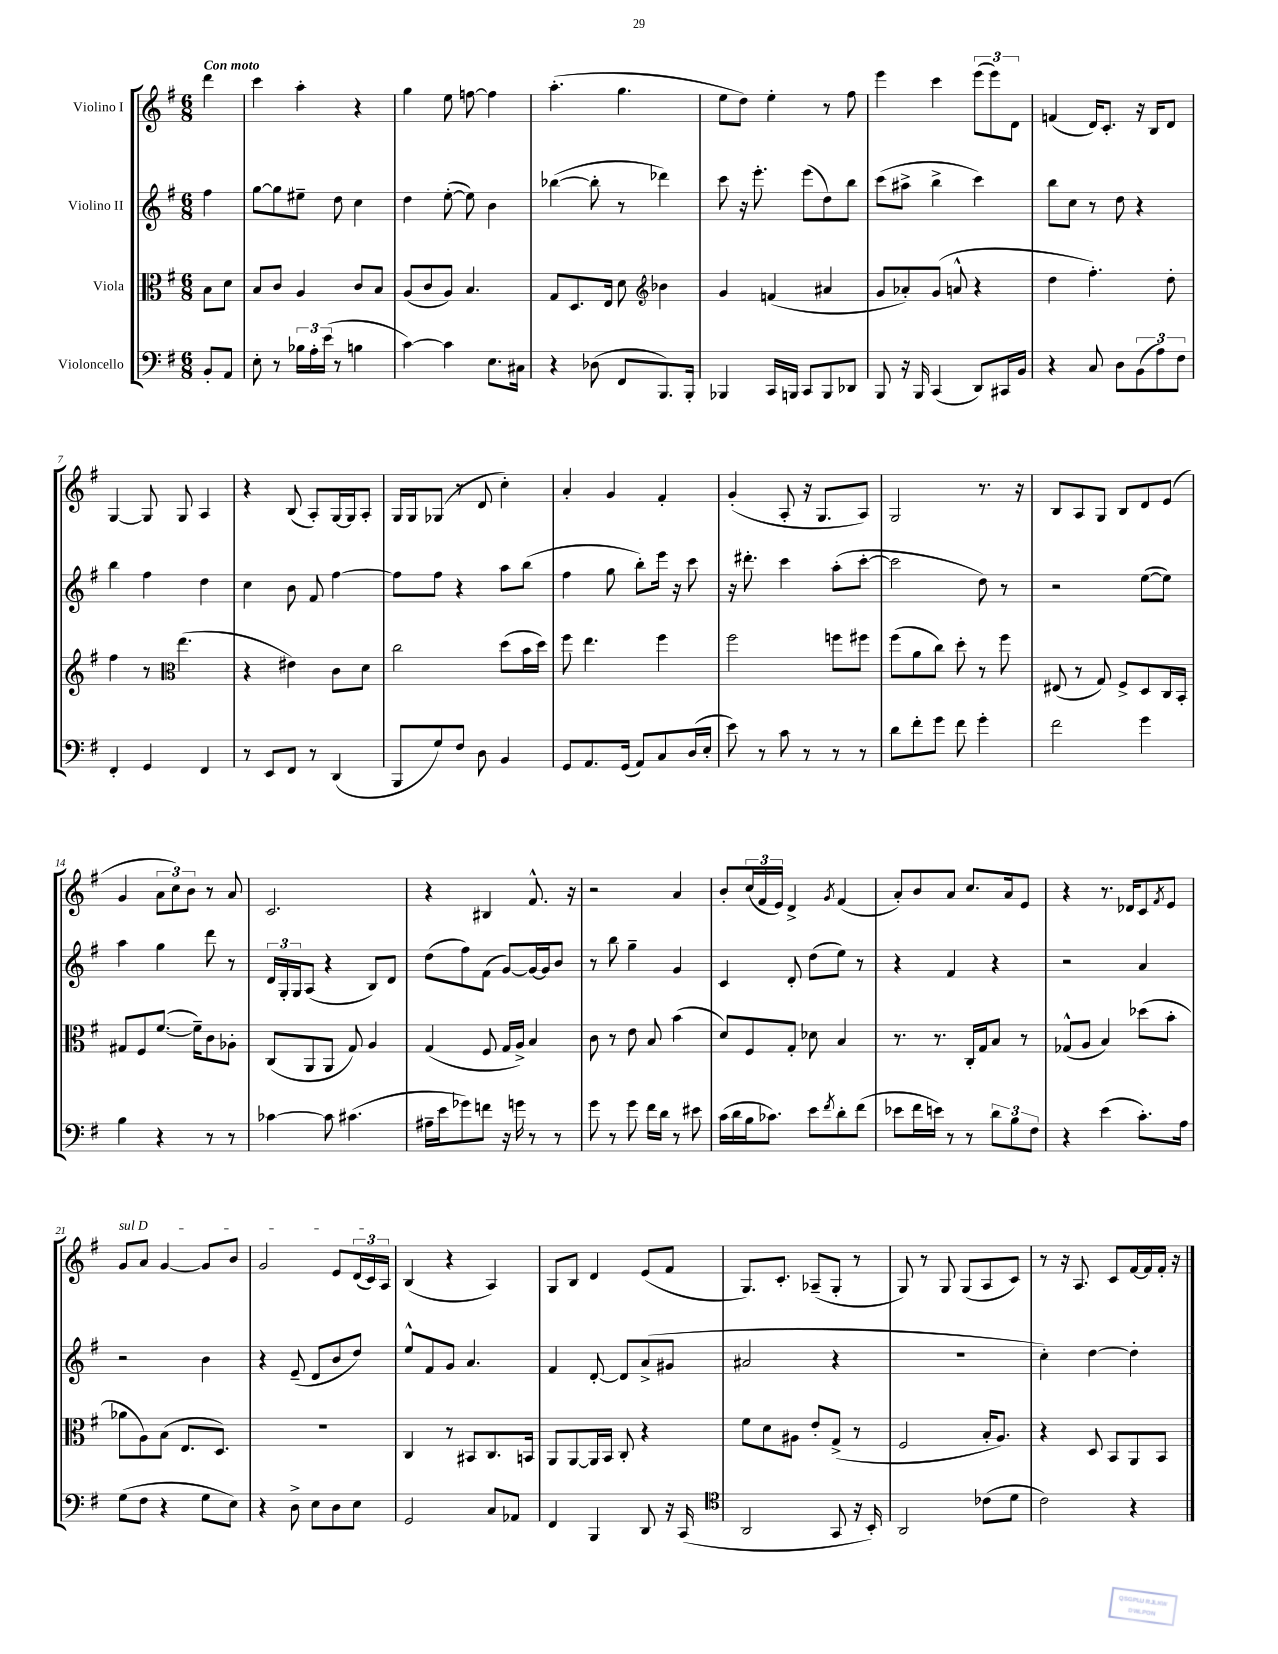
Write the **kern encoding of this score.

**kern	**kern	**kern	**kern
*staff4	*staff3	*staff2	*staff1
*clefF4	*clefC3	*clefG2	*clefG2
*k[f#]	*k[f#]	*k[f#]	*k[f#]
*M6/8	*M6/8	*M6/8	*M6/8
8BB'	8B	4ff#	4ddd
8AA	8d	.	.
=	=	=	=
8E'	8B	[8gg	4ccc
8r	8c	8gg]	.
24B-	4A	8ee#~	4aa'
24A'	.	.	.
(24e	.	.	.
8r	.	8dd	.
4B	8c	4cc	4r
.	8B	.	.
=	=	=	=
[4c)	(8A	4dd	4gg
.	8c	.	.
4c]	8A)	([8ee'	8ee
.	4.B	8ee])	[8ff
8.E	.	4b	4ff]
16C#	.	.	.
=	=	=	=
4r	8G	([4bb-	(4.aa'
.	8.D	.	.
(8D-	.	8bb-']	.
.	16E	.	.
8FF#	8d	8r	4.gg
*	*clefG2	*	*
8.BBB)	4b-	4ddd-)	.
16BBB'	.	.	.
=	=	=	=
4BBB-	4g	8ccc	8ee
.	.	16r	8dd)
.	.	8.eee'	.
16CC	(4f	.	4ee'
16BBB	.	.	.
8CC	.	(8eee	.
8BBB	4a#	8dd)	8r
8DD-	.	8bb	8ff#
=	=	=	=
8BBB	8g	(8ccc	4eee
16r	8a-')	8aa#^	.
16BBB	.	.	.
(4CC	(8g	4bb^	4ccc
.	8a^^	.	.
8DD)	4r	4ccc)	(12eee
.	.	.	12eee)
16CC#	.	.	.
.	.	.	12d
16BB	.	.	.
=	=	=	=
4r	4dd	8bb	(4f
.	.	8cc	.
8C	4.ff#')	8r	16d)
.	.	.	8.c'
8D	.	8dd	.
(12BB	.	4r	16r
.	.	.	16B
12A)	.	.	.
.	8dd'	.	8d
12F#	.	.	.
=	=	=	=
4FF#'	4ff#	4bb	[4G
4GG	8r	4ff#	8G]
*	*clefC3	*	*
.	(4.ee	.	8G
4FF#	.	4dd	4A
=	=	=	=
8r	4r	4cc	4r
8EE	.	.	.
8FF#	4e#)	8b	(8B
8r	.	8f#	8A')
(4DD	8c	[4ff#	[16G
.	.	.	16G]
.	8d	.	8A'
=	=	=	=
8BBB	2cc	8ff#]	16G
.	.	.	16G
8G)	.	8ff#	(8G-
8F#	.	4r	8r
8D	.	.	8d
4BB	(8dd	8aa	4cc')
.	16b	(8bb	.
.	16dd)	.	.
=	=	=	=
8GG	8ff#	4ff#	4a'
8.AA	4.ee	.	.
.	.	8gg	4g
(16GG	.	.	.
8AA)	.	8bb')	.
8C	4ff#	16eee	4f#'
.	.	16r	.
(16D	.	8ccc	.
16E'	.	.	.
=	=	=	=
8e)	2ff#	16r	(4g'
.	.	8.ddd#'	.
8r	.	.	.
8c	.	4ccc	8A'
8r	.	.	16r
.	.	.	8.G
8r	8ff	(8aa'	.
8r	8ff#	[8ccc'	8A)
=	=	=	=
8d	(8ff#	2ccc]	2G
8f#'	8a	.	.
8g	8cc)	.	.
8f#	8dd'	.	.
4g'	8r	8dd)	8.r
.	8ff#	8r	.
.	.	.	16r
=	=	=	=
2f#	(8E#	2r	8B
.	8r	.	8A
.	8G)	.	8G
.	8F#^	.	8B
4g	8D	([8ee	8d
.	16C	8ee])	(8e
.	16BB'	.	.
=	=	=	=
4B	8G#	4aa	4g
.	8F#	.	.
4r	([8.f#	4gg	12a
.	.	.	12cc)
.	.	.	12b
.	16f#~])	.	.
8r	8c	8ddd	8r
8r	8A-'	8r	8a
=	=	=	=
[4c-	(8C	24d	2.c
.	.	24G'	.
.	.	24G	.
.	8AA	(8A	.
8c-]	8AA	4r	.
(4.c#	8G)	.	.
.	4A	8B)	.
.	.	8d	.
=	=	=	=
16A#~	(4G	(8dd	4r
16e	.	.	.
8g-)	.	8ff#)	.
8f	8F#	(8f#	4B#
16r	16G	[8g)	.
16g	16A^)	.	.
8r	4B	16g_	8.f#^^
.	.	16g]	.
8r	.	8b	.
.	.	.	16r
=	=	=	=
8g	8c	8r	2r
8r	8r	8bb	.
8g	8e	4gg~	.
16f#	8B	.	.
16d	.	.	.
8r	(4b	4g	4a
8e#	.	.	.
=	=	=	=
(16c	8d)	4c	8b'
16d	.	.	.
16B	8F#	.	(24cc
.	.	.	24f#
8.c-)	.	.	.
.	.	.	24e)
.	8G'	8d'	4d^
8e	8d-	(8dd	.
8qf#	.	.	8qg
8d'	4B	8ee)	(4f#
(8f#	.	8r	.
=	=	=	=
8e-	8.r	4r	8a')
16f#	.	.	8b
16e)	8.r	.	.
8r	.	4f#	8a
8r	16C'	.	8.cc
.	16G	.	.
12d	8B	4r	.
.	.	.	16a
12B	.	.	.
.	8r	.	8e
12F#	.	.	.
=	=	=	=
4r	(8G-^^	2r	4r
.	8A	.	.
(4e	4B)	.	8.r
.	.	.	16d-
8.c')	(8dd-	4a	8c
.	.	.	8qf#
.	8b'	.	8e
16A	.	.	.
=	=	=	=
(8G	8a-	2r	8g
8F#	8A)	.	8a
4r	(8B	.	[4g
.	8.E	.	.
8G	.	4b	8g]
.	8.D)	.	.
8E)	.	.	8b
=	=	=	=
4r	2.r	4r	2g
8D^	.	(8e~	.
8E	.	8d	.
8D	.	8b	8e
8E	.	8dd)	(24d
.	.	.	24c)
.	.	.	24A
=	=	=	=
2GG	4C	8ee^^	(4B
.	.	8f#	.
.	8r	8g	4r
.	8BB#	4.a	.
8C	8.C	.	4A)
8AA-	.	.	.
.	16BB	.	.
=	=	=	=
4FF#	8AA	4f#	8G
.	[8AA	.	8B
4BBB	16AA]	[8d'	4d
.	16BB	.	.
.	8C'	8d]	.
8DD	4r	(8a^	(8e
16r	.	8g#	8f#
(16CC	.	.	.
=	=	=	=
*clefC4	*	*	*
2AA	8f#	2a#	8.G)
.	8d	.	.
.	.	.	8.c'
.	8A#	.	.
.	8e'	.	(8A-~
8GG	(8G^	4r	8G'
16r	8r	.	8r
16BB')	.	.	.
=	=	=	=
2AA	2F#	2.r	8G)
.	.	.	8r
.	.	.	8G
.	.	.	(8G
(8c-	16B'	.	8A
.	8.A)	.	.
8d	.	.	8c)
=	=	=	=
2c)	4r	4cc')	8r
.	.	.	16r
.	.	.	8.A
.	8D	[4dd	.
.	8BB	.	8c
4r	8AA	4dd']	[16f#
.	.	.	16f#]
.	8BB	.	16f#'
.	.	.	16r
==	==	==	==
*-	*-	*-	*-
